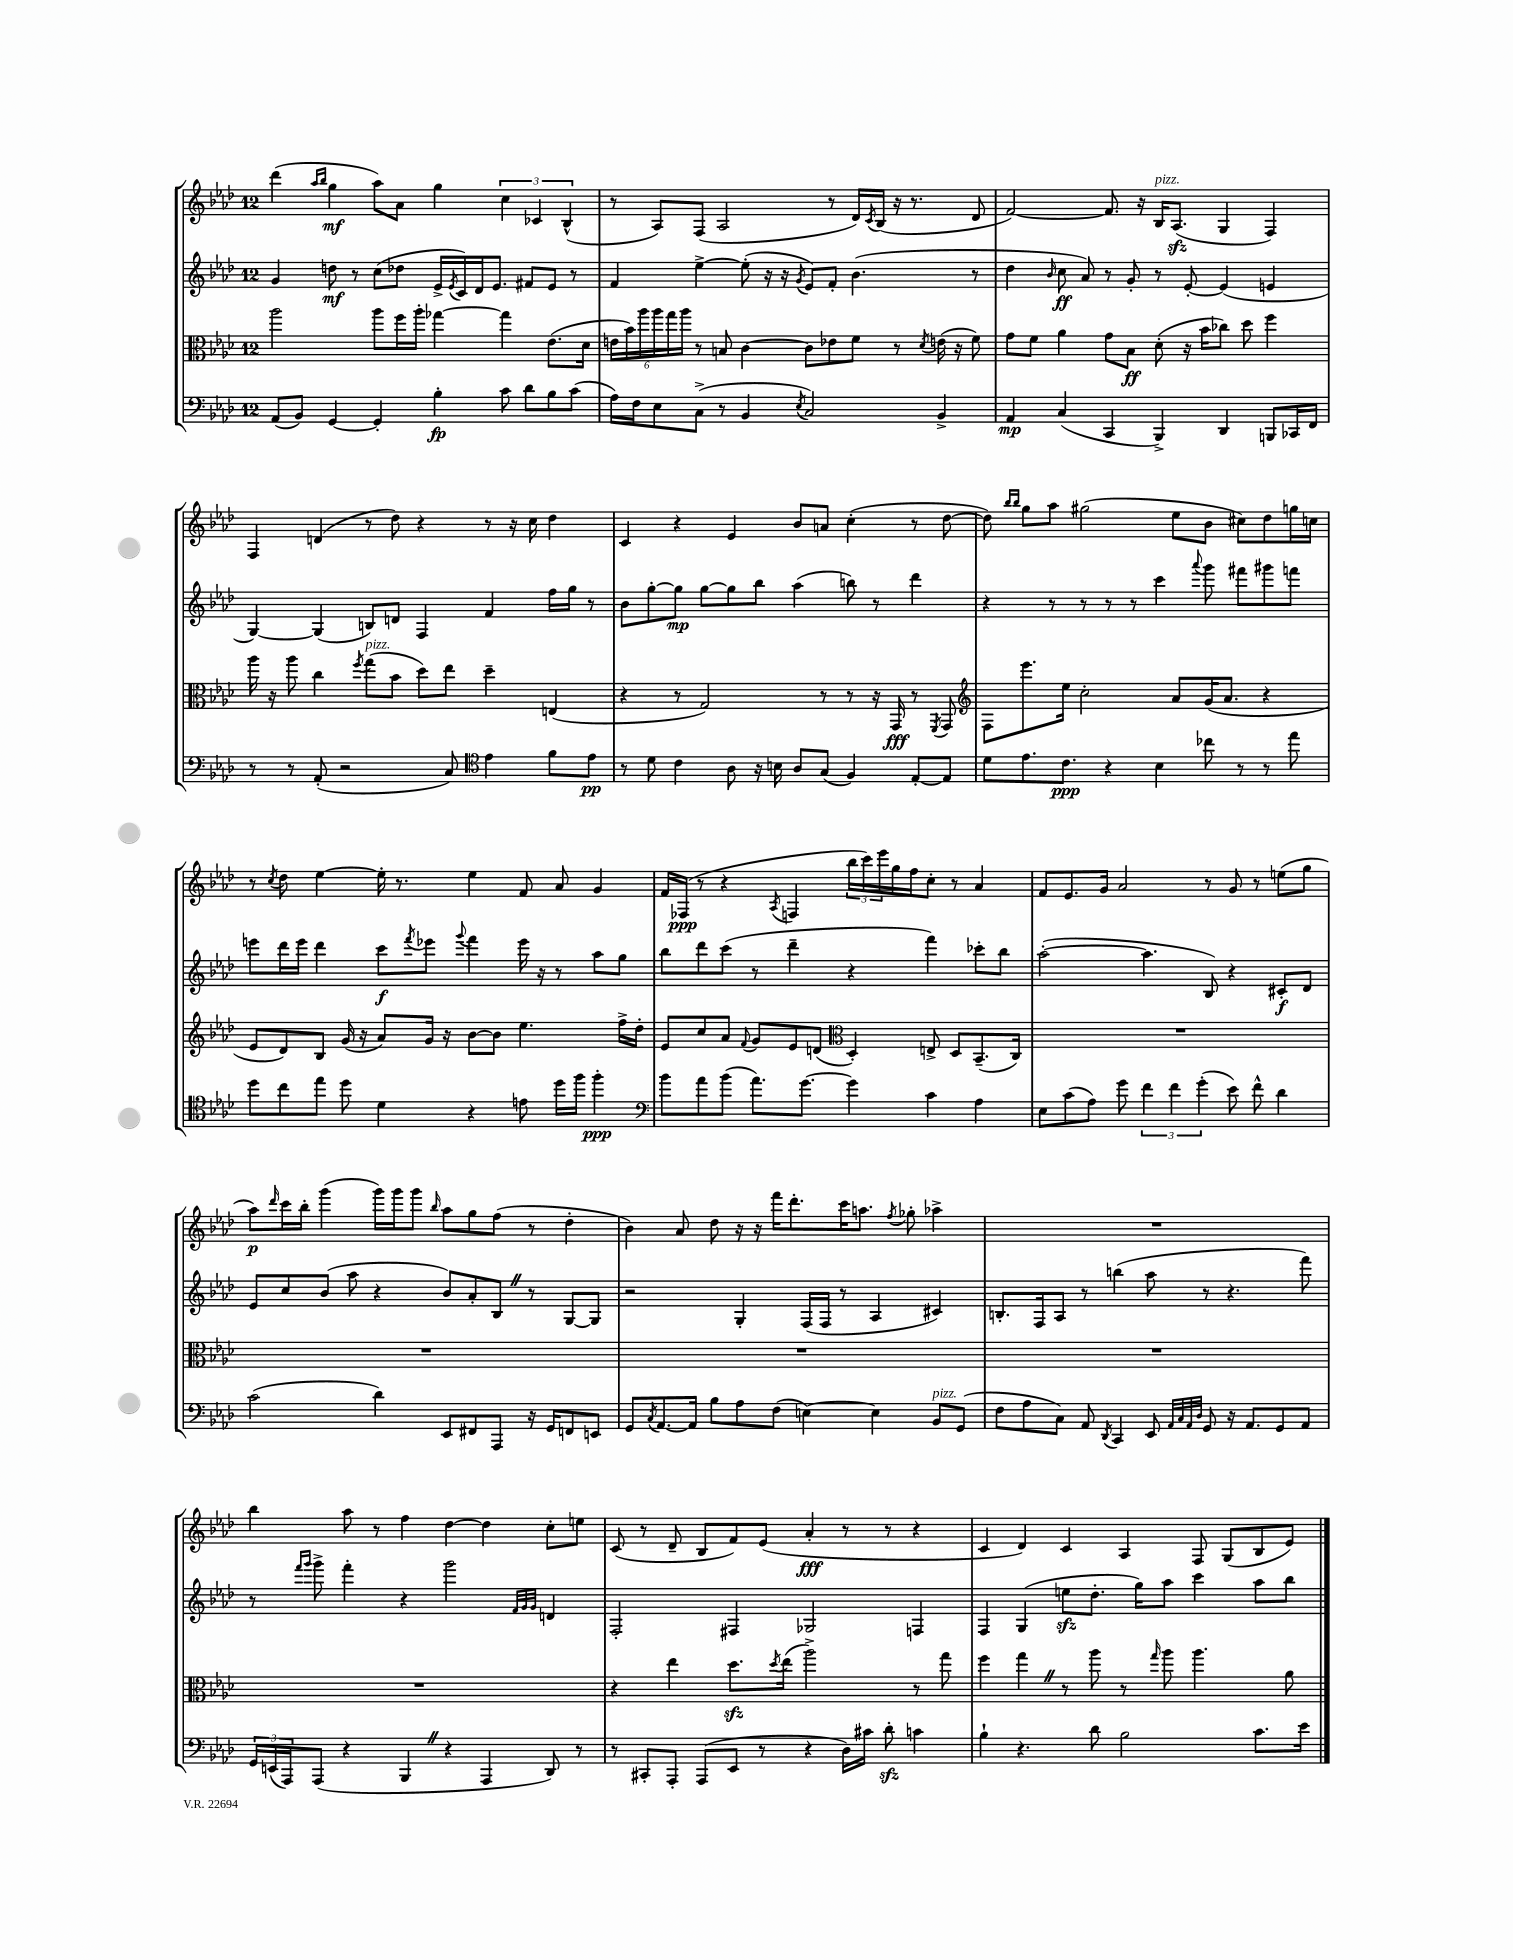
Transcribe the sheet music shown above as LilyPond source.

<<
\new StaffGroup <<
\new Staff = "s0" {
    \clef treble \key aes \major \once \override Staff.TimeSignature.style = #'single-digit \time 12/8
    des'''4( \grace { aes''16 bes''16 } g''4\mf aes''8) aes'8 g''4 \tuplet 3/2 { c''4 ces'4 bes4-^( } |
    r8 aes8) f8( aes2 r8 des'16) \acciaccatura { c'8 } bes16( r16 r8. des'8 |
    f'2~) f'8. r16 bes16^\markup { \italic "pizz." } aes8.\sfz( g4 f4) |
    f4 d'4( r8 des''8) r4 r8 r16 c''16 des''4 |
    c'4 r4 ees'4 bes'8 a'8 c''4-.( r8 des''8~ |
    des''8) \grace { bes''16 bes''16 } g''8 aes''8 gis''2( ees''8 bes'8 cis''8) des''8 g''16 c''16 |
    r8 \acciaccatura { c''8 } des''8 ees''4~ ees''16-. r8. ees''4 f'8 aes'8 g'4 |
    f'16 fes16\ppp( r8 r4 \acciaccatura { aes8 } f4 \tuplet 3/2 { bes''16 c'''16) ees'''16 } g''16 f''16 c''8-. r8 aes'4 |
    f'8 ees'8. g'16 aes'2 r8 g'8 r8 e''8( g''8 |
    aes''8\p) \grace { des'''16 } c'''16 bes''16-. g'''4( g'''16) g'''16 g'''8 \grace { bes''16 } aes''8 g''8 f''8( r8 des''4-. |
    bes'4) aes'8 des''8 r16 r16 f'''16 des'''8.-. c'''16 a''8. \acciaccatura { f''8 } ges''8-. aes''4-> |
    R1. |
    bes''4 aes''8 r8 f''4 des''4~ des''4 c''8-. e''8 |
    c'8( r8 des'8-- bes8 f'8) ees'8( aes'4-.\fff r8 r8 r4 |
    c'4 des'4) c'4 aes4 f8 g8( bes8 ees'8) \bar "|." |
}
\new Staff = "s1" {
    \clef treble \key aes \major \once \override Staff.TimeSignature.style = #'single-digit \time 12/8
    g'4 d''8\mf r8 c''8( des''8 ees'16-> \acciaccatura { ees'8 } c'16) des'16 ees'8. fis'8 ees'8 r8 |
    f'4 ees''4~-> ees''8-.( r16 r16 \acciaccatura { g'8 } ees'8) f'8-. bes'4.( r8 |
    des''4 \grace { bes'16 } c''8\ff aes'8) r8 g'8-. r8 ees'8~-. ees'4( e'4 |
    g4~) g4( b8) d'8 f4 f'4 f''16 g''16 r8 |
    bes'8 g''8~-. g''8\mp g''8~ g''8 bes''8 aes''4( b''8) r8 des'''4 |
    r4 r8 r8 r8 r8 c'''4 \appoggiatura { aes'''8 } g'''8 fis'''8 gis'''8 f'''8 |
    e'''8 des'''16 e'''16 des'''4 c'''8\f \acciaccatura { f'''8 } ees'''8 \appoggiatura { g'''8 } f'''4 ees'''16 r16 r8 aes''8 g''8 |
    bes''8 des'''8 c'''8( r8 des'''4-- r4 f'''4) ces'''8-. bes''8 |
    aes''2~-.( aes''4. bes8) r4 cis'8-.\f des'8 |
    ees'8 c''8 bes'8( aes''8 r4 bes'8) aes'8-. bes8 \once \override BreathingSign.text = \markup { \musicglyph "scripts.caesura.straight" } \breathe r8 g8~ g8 |
    r2 g4-. f16( f16 r8 aes4 cis'4) |
    b8.-. f16 aes8 r8 b''4( aes''8 r8 r4. f'''8) |
    r8 \grace { f'''16 g'''16 } g'''8-> f'''4-. r4 g'''2 \grace { f'32 g'32 g'32 } d'4 |
    f2-. fis4 ges2 f4 |
    f4 g4( e''8\sfz des''8.-. g''16) aes''8 c'''4 aes''8 bes''8 \bar "|." |
}
\new Staff = "s2" {
    \clef alto \key aes \major \once \override Staff.TimeSignature.style = #'single-digit \time 12/8
    aes''2 aes''8 f''16 aes''16-. ges''4~ ges''4 ees'8.( des'16 |
    \tuplet 6/4 { e'16 bes'16) aes''16 aes''16 g''16 aes''16 } r8 b8 c'4~ c'8 ees'8 f'8 r8 \acciaccatura { des'8 } e'16( r16 f'8) |
    g'8 f'8 aes'4 g'8 bes8\ff des'8-.( r16 bes'16 ces''8) des''8 f''4 |
    aes''16 r16 aes''8 c''4 \acciaccatura { f''8 } g''8^\markup { \italic "pizz." }( bes'8 des''8) ees''8 des''4-- e4( |
    r4 r8 g2) r8 r8 r16 g,16\fff r8 \acciaccatura { f,8 } g,8 |
    \clef treble f8 ees'''8. ees''16 c''2-. aes'8 g'16( aes'8. r4 |
    ees'8 des'8) bes8 g'16( r16 aes'8) g'16 r16 bes'8~ bes'8 ees''4. f''16-> des''16-. |
    ees'8 c''8 aes'8 \appoggiatura { f'8 } g'8 ees'8 d'8( \clef alto des4-.) e8-> des8 bes,8.--( c16) |
    R1. |
    R1. |
    R1. |
    R1. |
    R1. |
    r4 ees''4 des''8.\sfz \acciaccatura { des''8 } ees''16( aes''2->) r8 g''8 |
    f''4 g''4 \once \override BreathingSign.text = \markup { \musicglyph "scripts.caesura.straight" } \breathe r8 aes''8 r8 \grace { g''16 } aes''8 aes''4. aes'8 \bar "|." |
}
\new Staff = "s3" {
    \clef bass \key aes \major \once \override Staff.TimeSignature.style = #'single-digit \time 12/8
    aes,8( bes,8) g,4~ g,4-. bes4-.\fp c'8 des'8 bes8 c'8( |
    aes16) f16 ees8 c8->( r8 bes,4 \acciaccatura { ees8 } c2) bes,4-> |
    aes,4\mp c4( c,4 bes,,4->) des,4 b,,8 ces,16 f,16 |
    r8 r8 aes,8-.( r2 c8) \clef tenor ees'4 f'8 ees'8\pp |
    r8 des'8 c'4 aes8 r16 b16 aes8 g8( f4) ees8~-. ees8 |
    des'8 ees'8. c'8.\ppp r4 bes4 ces''8 r8 r8 ees''8 |
    des''8 c''8 ees''8 des''8 des'4 r4 e'8 des''16 f''16 f''4-.\ppp |
    \clef bass bes'8 aes'8 bes'8( aes'8.) g'8.~ g'4 c'4 aes4 |
    ees8 c'8( aes8) g'8 \tuplet 3/2 { f'4 f'4 g'4-.( } ees'8) f'8-^ des'4 |
    c'2( des'4) ees,8 fis,8 aes,,8 r16 g,16 f,8 e,8 |
    g,8 \acciaccatura { c8 } aes,8.~ aes,16 bes8 aes8 f8( e4~) e4 bes,8^\markup { \italic "pizz." } g,8( |
    f8 aes8 c8) aes,8 \acciaccatura { des,8 } c,4 ees,8 \grace { aes,32 c32 aes,32 des32 } g,8 r16 aes,8. g,8 aes,8 |
    \tuplet 3/2 { g,16 e,16( aes,,16) } aes,,8( r4 bes,,4 \once \override BreathingSign.text = \markup { \musicglyph "scripts.caesura.straight" } \breathe r4 aes,,4 des,8) r8 |
    r8 cis,8-. aes,,8-. aes,,8( ees,8 r8 r4 des16) cis'16 des'8-.\sfz c'4 |
    bes4-! r4. des'8 bes2 c'8. ees'16 \bar "|." |
}
>>
>>
\layout { \context { \Score \remove "Bar_number_engraver" } }
